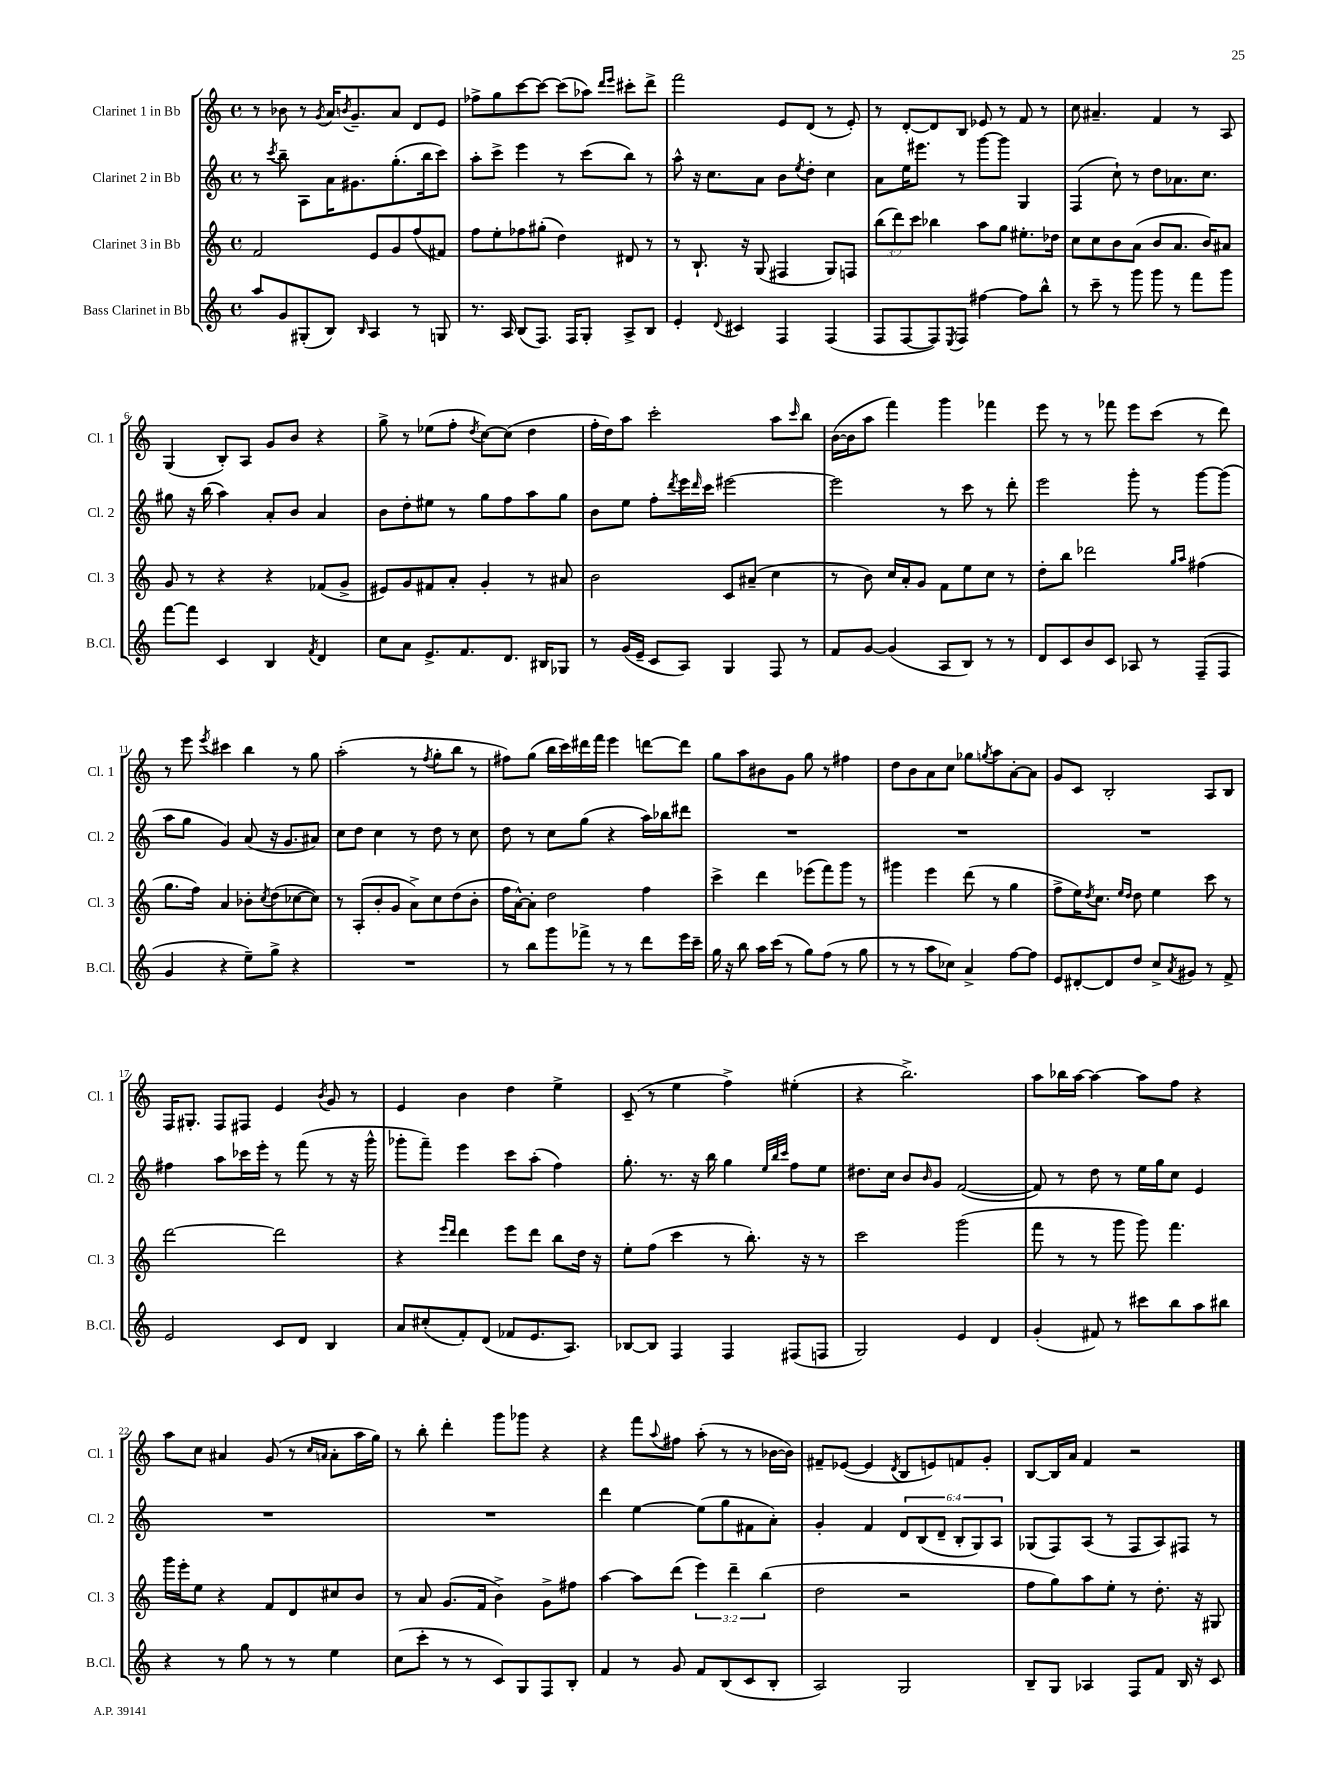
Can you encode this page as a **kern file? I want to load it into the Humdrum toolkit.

**kern	**kern	**kern	**kern
*part4	*part3	*part2	*part1
*staff4	*staff3	*staff2	*staff1
*I"Bass Clarinet in Bb	*I"Clarinet 3 in Bb	*I"Clarinet 2 in Bb	*I"Clarinet 1 in Bb
*I'B.Cl.	*I'Cl. 3	*I'Cl. 2	*I'Cl. 1
*clefG2	*clefG2	*clefG2	*clefG2
*k[]	*k[]	*k[]	*k[]
*M4/4	*M4/4	*M4/4	*M4/4
*met(c)	*met(c)	*met(c)	*met(c)
=1	=1	=1	=1
8aa/L	2f/	8r	8r
.	.	8qccc/	.
8g/	.	8bb~\	8b-X\
(8G#X'/	.	8A\L	8r
.	.	.	8qg/
8B/J)	.	16a\K	16a/KL
.	.	.	8qbn/
.	.	8.g#X\	8.g~/
16qqB/	.	.	.
4A/	8e/L	.	.
.	8g/	(8.gg'\	8a/J
8r	(8ff/	.	8d/L
.	.	16bb\k	.
8Gn/	8f#X/J)	8ccc\J)	8e/J
=2	=2	=2	=2
8.r	8ff\L	8aa'\L	8ff-X^\L
.	8ee'\	8ccc^\J	8gg\
16A/	.	.	.
(8B/L	8ff-X\	4eee\	[8ccc\
8.F/J)	(8gg#X'\J	.	8ccc\J_
.	4dd\)	8r	(8ccc\L]
16F/KL	.	.	.
8G'/J	.	(8ccc\L	8aa-X\J)
.	.	.	16qqddd/LL
.	.	.	16qqeee/JJ
8A^/L	8d#X/	8bb\J)	8ccc#X'\L
8B/J	8r	8r	8ddd^\J
=3	=3	=3	=3
4e'/	8r	8aa^^\	2fff\
.	8.B`/	16r	.
.	.	8.cc\L	.
8qqd/	.	.	.
4c#X/	.	.	.
.	16r	.	.
.	(8G/	8a\J	.
4F/	4F#X/	8b\L	8e/L
.	.	8qee/	.
.	.	8dd'\J	(8d/J
(4F/	8G/L)	4cc\	8r
.	8Fn/J	.	8e'/)
=4	=4	=4	=4
8F/L	(12bb\L	8a\L	8r
.	12ddd\)	.	.
[8F/	.	16ee\K	[8d'/L
.	12ccc\J	.	.
.	.	8.eee#X\J	.
8F/])	4bb-X\	.	8d/]
8qE/	.	.	.
8F/J	.	8r	8B/J
[4ff#X\	8aa\L	[8ggg\L	8e-X/
.	8gg\J	8ggg\J]	8r
8ff#\L]	8.ee#X'\L	4G/	8f/
8bb^^\J	.	.	8r
.	16dd-X\Jk	.	.
=5	=5	=5	=5
8r	8cc\L	(4F/	8cc\
8ccc~\	8cc\	.	4.a#X~/
8r	8b\	8cc`\)	.
8ggg\	(8a\J	8r	.
8ggg\	8b/L	8dd\L	4f/
8r	8.a/J	8.a-X\	.
8fff\L	.	.	8r
.	16b/KL)	8.cc\J	.
8ggg\J	8a#X/J	.	8A/
!!LO:LB:g=z
=6	=6	=6	=6
[8fff\L	8g/	8gg#X\	(4G/
8fff\J]	8r	16r	.
.	.	(16bb\	.
4c/	4r	4aa\)	8B'/L)
.	.	.	8A/J
4B/	4r	8a'/L	8g/L
.	.	8b/J	8b/J
8qf/	.	.	.
4d/	(8f-X/L	4a/	4r
.	8g^/J	.	.
=7	=7	=7	=7
8cc\L	8e#X/L)	8b\L	8gg^\
8a\J	8g/	8dd'\	8r
8.e^/L	8f#X/	8ee#X\J	(8ee-X\L
.	8a'/J	8r	8ff'\J
8.f/	.	.	.
.	.	.	8qdd/
.	4g'/	8gg\L	[8cc\L)
8.d/J	.	8ff\	(8cc\J]
.	8r	8aa\	4dd\
16B#X/KL	.	.	.
8G-X/J	8a#X/	8gg\J	.
=8	=8	=8	=8
8r	2b\	8b\L	16ff'\LL
.	.	.	16dd\J)
(16g/LL	.	8ee\J	8aa\J
16e~/JJ	.	.	.
8c/L	.	8ff'\L	2ccc'\
.	.	8qddd/	.
8A/J)	.	16eee\L	.
.	.	16qqddd/	.
.	.	16ccc\JJ	.
4G/	8c/L	[2eee#X\	.
.	(8a#X~/J	.	.
8F/	4cc\	.	8aa\L
.	.	.	16qqccc/
8r	.	.	8bb\J
=9	=9	=9	=9
8f/L	8r	2eee#\]	([16b\LL
.	.	.	16b\J]
[8g/J	8b\)	.	8aa\J
(4g/]	16cc/LL	.	4fff\)
.	16a'/J	.	.
.	8g/J	.	.
8A/L	8f\L	8r	4ggg\
8B/J)	8ee\	8ccc\	.
8r	8cc\J	8r	4fff-X\
8r	8r	8ddd'\	.
=10	=10	=10	=10
8d/L	8dd'\L	2eee\	8eee\
8c/	8bb\J	.	8r
8b/	2ddd-X\	.	8r
8c/J	.	.	8fff-X\
8A-X/	.	8ggg'\	8eee\L
8r	.	8r	(8ccc\J
.	16qqgg/LL	.	.
.	16qqaa/JJ	.	.
(8F~/L	(4ff#X\	[8ggg\L	8r
8F/J	.	(8ggg\J]	8ddd\)
!!LO:LB:g=z
=11	=11	=11	=11
4g/	8.gg\L	8aa\L	8r
.	.	8gg\J	8eee\
.	16ff\Jk)	.	.
.	.	.	8qeee/
4r	4a/	4g/)	4ccc#X\
8ee~\L)	8b-X'\L	(8a/	4bb\
.	8qcc/	.	.
8gg^\J	(8dd\	16r	.
.	.	8.g/L	.
4r	[8cc-X\	.	8r
.	8cc-\J])	8a#X/J)	8gg\
=12	=12	=12	=12
1r	8r	8cc\L	(2aa'\
.	(8A'/L	8dd\J	.
.	8b'/	4cc\	.
.	8g/J	.	.
.	8a^\L)	8r	8r
.	.	.	8qff/
.	8cc\	8dd\	8gg'\L
.	(8dd\	8r	8bb\J
.	8b'\J	8cc\	8r
=13	=13	=13	=13
8r	16ff\LL	8dd\	8ff#X\L)
.	[16a^^\J)	.	.
8bb\L	8a'\J]	8r	(8gg\J
8ggg\	2dd\	8cc\L	16bb\LL
.	.	.	16ccc\)
8fff-X^\J	.	(8gg\J	16ddd#X\
.	.	.	16fff\JJ
8r	.	4r	4eee\
8r	.	.	.
8ddd\L	4ff\	16aa\LL)	[8dddn\L
.	.	16bb-X\J	.
16eee\L	.	8ddd#X\J	8ddd\J]
16ccc~\JJ	.	.	.
=14	=14	=14	=14
16gg\	4ccc^\	1r	8gg\L
16r	.	.	.
8bb\	.	.	8aa\
16aa\LL	4ddd\	.	8b#X\
(16ccc\JJ	.	.	.
8r	.	.	8g\J
8gg\L)	(8eee-X\L	.	8gg\
(8ff\J	8fff\)	.	8r
8r	8ggg\J	.	4ff#X\
8gg\	8r	.	.
=15	=15	=15	=15
8r	4ggg#X\	1r	8dd\L
8r	.	.	8b\
8aa\L	4eee\	.	8a\
8cc-X\J)	.	.	8cc\J
4a^/	(8ddd\	.	8gg-X\L
.	.	.	8qggn/
.	8r	.	8aa\
[8ff\L	4gg\	.	[8a'\
8ff\J]	.	.	8a\J]
=16	=16	=16	=16
8e/L	8ff^\L	1r	8g/L
[8d#X'/	16ee\K)	.	8c/J
.	8qdd/	.	.
.	8.cc\J	.	.
8d#/]	.	.	2B'/
.	16qqee/LL	.	.
.	16qqdd/JJ	.	.
8dd/J	8dd\	.	.
8cc^/L	4ee\	.	.
8qa/	.	.	.
8g#X/J	.	.	.
8r	8ccc\	.	8A/L
8f^/	8r	.	8B/J
!!LO:LB:g=z
=17	=17	=17	=17
2e/	[2ddd\	4ff#X\	16F/KL
.	.	.	8.G#X'/J
.	.	8aa\L	8F/L
.	.	16ccc-X\L	8F#X/J
.	.	16eee'\JJ	.
8c/L	2ddd\]	8r	4e/
8d/J	.	(8fff\	.
.	.	.	8qb/
4B/	.	8r	8g/
.	.	16r	8r
.	.	16ggg^^\	.
=18	=18	=18	=18
8a/L	4r	8ggg-X'\L	4e/
(8cc#X'/	.	8fff~\J)	.
.	16qqeee/LL	.	.
.	16qqddd/JJ	.	.
8f'/)	4ddd\	4eee\	4b\
(8d/J	.	.	.
8f-X/L	8eee\L	8ccc\L	4dd\
8.e/	8ddd\J	(8aa'\J	.
.	8bb\L	4ff\)	4ee^\
8.A/J)	.	.	.
.	16dd\Jk	.	.
.	16r	.	.
=19	=19	=19	=19
[8B-X/L	8ee'\L	8.gg'\	(8c~/
8B-/J]	(8ff\J	.	8r
.	.	8.r	.
4F/	4ccc\	.	4ee\
.	.	16r	.
.	.	16bb\	.
4F/	8r	4gg\	4ff^\)
.	8.bb'\)	.	.
.	.	32qqee/LLL	.
.	.	32qqbb/	.
.	.	32qqccc/JJJ	.
(8F#X/L	.	8ff\L	(4ee#X'\
.	16r	.	.
8Fn/J	8r	8ee\J	.
=20	=20	=20	=20
2G/)	2ccc\	8.dd#X\L	4r
.	.	16cc\Jk	.
.	.	8b/L	2.bb^\)
.	.	16qqb/	.
.	.	8g/J	.
4e/	(2ggg\	([2f/	.
4d/	.	.	.
=21	=21	=21	=21
(4g'/	8fff\	8f/])	8aa\L
.	8r	8r	16bb-X\L
.	.	.	[16aa\JJ
8f#X/)	8r	8dd\	4aa\_
8r	8ggg\	8r	.
8ccc#X\L	8ggg\)	16ee\LL	8aa\L]
.	.	16gg\J	.
8bb\	4.fff\	8cc\J	8ff\J
8aa\	.	4e/	4r
8bb#X\J	.	.	.
!!LO:LB:g=z
=22	=22	=22	=22
4r	16ggg\LL	1r	8aa\L
.	16eee'\J	.	.
.	8ee\J	.	8cc\J
8r	4r	.	4a#X/
8gg\	.	.	.
8r	8f/L	.	(8g/
8r	8d/	.	8r
.	.	.	16qqcc/LL
.	.	.	16qqan/JJ
4ee\	8cc#X/	.	8a'\L
.	8b/J	.	16aa\L
.	.	.	16gg\JJ)
=23	=23	=23	=23
(8cc\L	8r	1r	8r
8ccc'\J	8a/	.	8bb'\
8r	(8.g/L	.	4ddd'\
8r	.	.	.
.	16f/Jk	.	.
8c/L)	4b^\)	.	8ggg\L
8G/	.	.	8ggg-X\J
8F/	8g^\L	.	4r
8B'/J	8ff#X\J	.	.
=24	=24	=24	=24
4f/	[4aa\	4ddd\	4r
8r	8aa\L]	[4ee\	8fff\L
.	.	.	8qqaa/
8g/	(8ddd\J	.	8ff#X\J
8f/L	6eee\)	(8ee\L]	(8aa'\
(8B/	.	8gg\	8r
.	6ddd~\	.	.
8c/	.	8f#X\	8r
.	(6bb\	.	.
8B'/J	.	8a'\J)	[16b-X\LL
.	.	.	16b-\JJ])
=25	=25	=25	=25
2A/)	2dd\	4g'/	8f#X~/L
.	.	.	([8e-X/J
.	.	4f/	4e-/]
.	.	.	8qd/
2G/	2r	12d/L	8B/L
.	.	(12B/	.
.	.	.	8en/)
.	.	12d~/J	.
.	.	12B'/L	8fn/
.	.	12G/)	.
.	.	.	8g'/J
.	.	12A/J	.
=26	=26	=26	=26
8B~/L	8ff\L	(8G-X/L	[8B/L
8G/J	8gg\)	8F/)	16B/L]
.	.	.	16a/JJ
4A-X/	8aa\	(8A/J	4f/
.	8ee'\J	8r	.
8F/L	8r	8F/L	2r
8f/J	8.dd'\	8A/)	.
16B/	.	8F#X/J	.
16r	16r	.	.
8c/	8G#X/	8r	.
==	==	==	==
*-	*-	*-	*-
